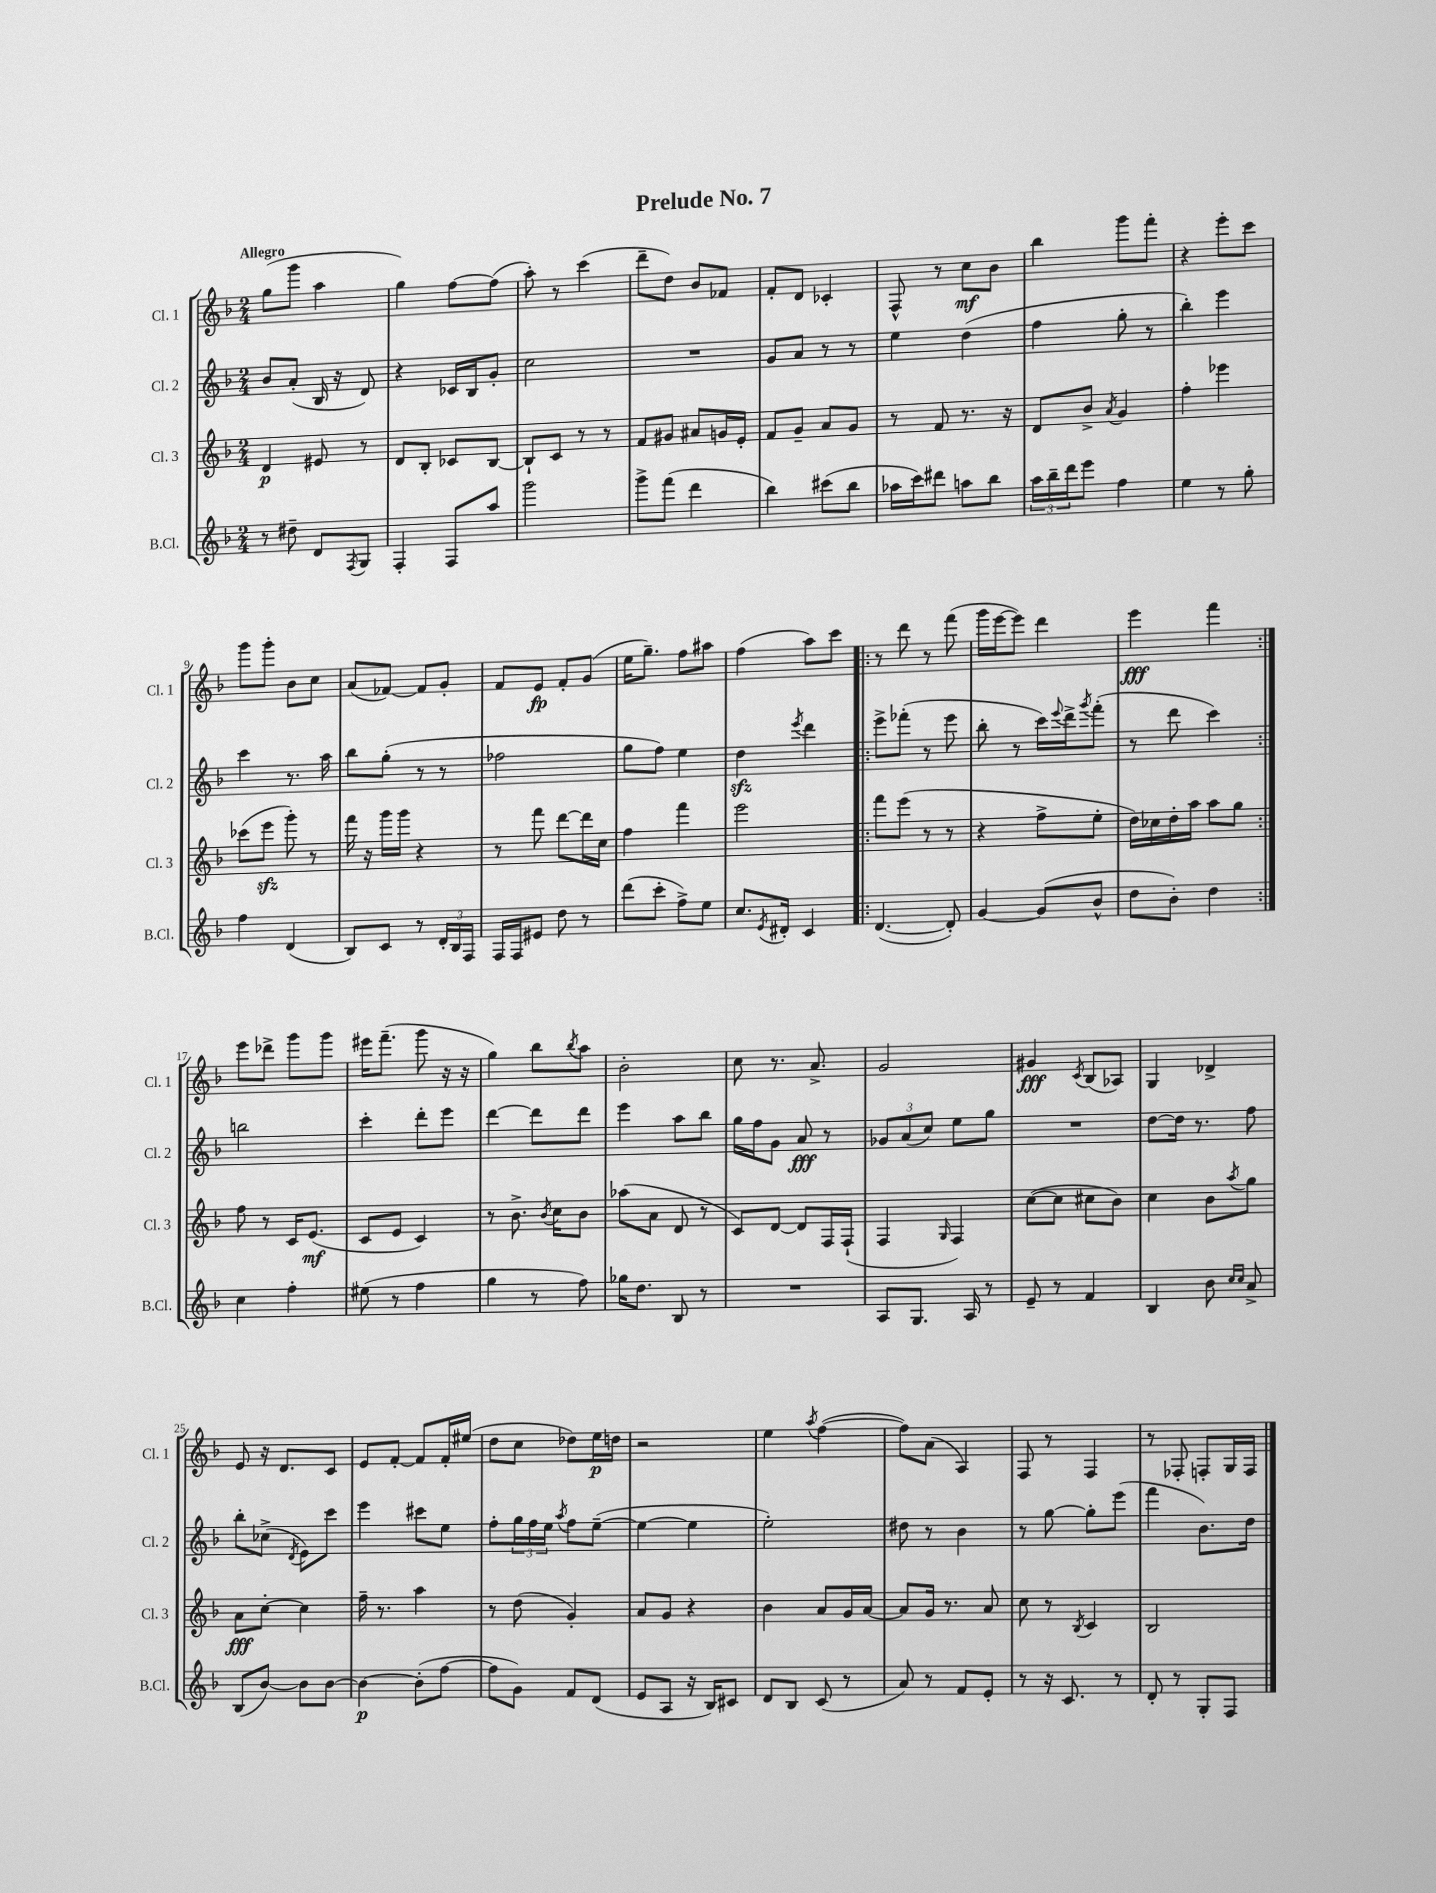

**kern	**dynam	**kern	**dynam	**kern	**dynam	**kern	**dynam
*part4	*part4	*part3	*part3	*part2	*part2	*part1	*part1
*staff4	*staff4	*staff3	*staff3	*staff2	*staff2	*staff1	*staff1
*I"B.Cl.	*	*I"Cl. 3	*	*I"Cl. 2	*	*I"Cl. 1	*
*I'B.Cl.	*	*I'Cl. 3	*	*I'Cl. 2	*	*I'Cl. 1	*
*clefG2	*	*clefG2	*	*clefG2	*	*clefG2	*
*k[b-]	*	*k[b-]	*	*k[b-]	*	*k[b-]	*
*M2/4	*	*M2/4	*	*M2/4	*	*M2/4	*
=1	=1	=1	=1	=1	=1	=1	=1
!	!	!	!	!	!	!LO:TX:a:B:t=Allegro	!
8r	.	4d/	p	8b-/L	.	(8gg\L	.
8dd#X~\	.	.	.	(8a'/J	.	8ggg\J	.
8d/L	.	8e#X/	.	16B-/	.	4aa\	.
.	.	.	.	16r	.	.	.
8qF/	.	.	.	.	.	.	.
8G/J	.	8r	.	8d/)	.	.	.
=2	=2	=2	=2	=2	=2	=2	=2
4F'/	.	8d/L	.	4r	.	4gg\)	.
.	.	8B-'/J	.	.	.	.	.
8F/L	.	8c-X/L	.	16c-X/LL	.	[8ff\L	.
.	.	.	.	16B-/J	.	.	.
8aa/J	.	[8B-/J	.	8g'/J	.	(8ff\J]	.
=3	=3	=3	=3	=3	=3	=3	=3
2ggg\	.	8B-`/L]	.	2cc\	.	8aa'\)	.
.	.	8c/J	.	.	.	8r	.
.	.	8r	.	.	.	(4ccc\	.
.	.	8r	.	.	.	.	.
=4	=4	=4	=4	=4	=4	=4	=4
8ggg^\L	.	8f/L	.	2r	.	8ddd~\L	.
(8fff\J	.	8g#X/J	.	.	.	8dd\J)	.
4ddd\	.	8a#X/L	.	.	.	8b-/L	.
.	.	16gn/L	.	.	.	8f-X/J	.
.	.	16e'/JJ	.	.	.	.	.
=5	=5	=5	=5	=5	=5	=5	=5
4bb-\)	.	8f/L	.	8g/L	.	8f'/L	.
.	.	8g~/J	.	8a/J	.	8d/J	.
(8ccc#X\L	.	8a/L	.	8r	.	4c-X'/	.
8bb-\J	.	8g/J	.	8r	.	.	.
=6	=6	=6	=6	=6	=6	=6	=6
16aa-X\LL	.	8r	.	4ee\	.	8F^^/	.
16ccc\J)	.	.	.	.	.	.	.
8ddd#X\J	.	8f/	.	.	.	8r	.
8aan\L	.	8.r	.	(4dd\	.	8cc\L	mf
8bb-\J	.	.	.	.	.	8b-\J	.
.	.	16r	.	.	.	.	.
=7	=7	=7	=7	=7	=7	=7	=7
24aa\LL	.	8d/L	.	4ff\	.	4bb-\	.
24bb-~\	.	.	.	.	.	.	.
24ddd\J	.	.	.	.	.	.	.
8eee\J	.	8b-^/J	.	.	.	.	.
.	.	8qa/	.	.	.	.	.
4ff\	.	4g/	.	8gg'\	.	8ggg\L	.
.	.	.	.	8r	.	8fff'\J	.
=8	=8	=8	=8	=8	=8	=8	=8
4ee\	.	4ff'\	.	4bb-'\)	.	4r	.
8r	.	4eee-X\	.	4eee\	.	8eee'\L	.
8gg'\	.	.	.	.	.	8ccc\J	.
!!LO:LB:g=z
=9	=9	=9	=9	=9	=9	=9	=9
4ff\	.	(8ccc-X\L	.	4ccc\	.	8ggg\L	.
.	.	8eeezz\J	.	.	.	8ggg'\J	.
(4d/	.	8ggg'\)	.	8.r	.	8b-\L	.
.	.	8r	.	.	.	8cc\J	.
.	.	.	.	16aa\	.	.	.
=10	=10	=10	=10	=10	=10	=10	=10
8B-/L)	.	16fff\	.	8bb-\L	.	(8a/L	.
.	.	16r	.	.	.	.	.
8c/J	.	16ggg\LL	.	(8gg'\J	.	[8f-X/J)	.
.	.	16ggg\JJ	.	.	.	.	.
8r	.	4r	.	8r	.	8f-/L]	.
24d'/LL	.	.	.	8r	.	8g'/J	.
24B-/	.	.	.	.	.	.	.
24F/JJ	.	.	.	.	.	.	.
=11	=11	=11	=11	=11	=11	=11	=11
16F/LL	.	8r	.	2ff-X\	.	8f/L	.
16F/J	.	.	.	.	.	.	.
8e#X/J	.	8fff\	.	.	.	8e/J	fp
8dd\	.	[8ddd\L	.	.	.	8f'/L	.
8r	.	16ddd\L]	.	.	.	(8g/J	.
.	.	16cc\JJ	.	.	.	.	.
=12	=12	=12	=12	=12	=12	=12	=12
(8ddd\L	.	4ff\	.	8gg\L	.	16ee\KL	.
.	.	.	.	.	.	8.gg~\J)	.
8ccc'\J	.	.	.	8ff\J)	.	.	.
8ff^\L)	.	4fff\	.	4ee\	.	8ff\L	.
8ee\J	.	.	.	.	.	8aa#X\J	.
=13	=13	=13	=13	=13	=13	=13	=13
8.cc/L	.	2eee\	.	4ddzz\	.	(4ff\	.
8qe/	.	.	.	.	.	.	.
16d#X'/Jk	.	.	.	.	.	.	.
.	.	.	.	8qeee/	.	.	.
4c/	.	.	.	4ddd\	.	8aa\L)	.
.	.	.	.	.	.	8ccc\J	.
=14!|:	=14!|:	=14!|:	=14!|:	=14!|:	=14!|:	=14!|:	=14!|:
([4.d/	.	8fff\L	.	8eee^\L	.	8r	.
.	.	(8eee\J	.	(8fff-X'\J	.	8ddd\	.
.	.	8r	.	8r	.	8r	.
8d'/])	.	8r	.	8eee\	.	(8fff\	.
=15	=15	=15	=15	=15	=15	=15	=15
[4g/	.	4r	.	8bb-'\	.	16ggg\LL	.
.	.	.	.	.	.	[16eee\J	.
.	.	.	.	8r	.	8eee\J])	.
(8g/L]	.	8ff^\L	.	16ccc\LL)	.	4ddd\	.
.	.	.	.	8qqeee/	.	.	.
.	.	.	.	16ddd^\J	.	.	.
.	.	.	.	8qggg/	.	.	.
8b-^^/J	.	8ee'\J	.	(8fff'\J	.	.	.
=16	=16	=16	=16	=16	=16	=16	=16
8dd\L	.	16dd\LL)	.	8r	.	4eee\	fff
.	.	16cc-X\	.	.	.	.	.
8b-'\J)	.	16dd'\	.	8ddd\	.	.	.
.	.	16aa\JJ	.	.	.	.	.
4dd\	.	8aa\L	.	4ccc\)	.	4fff\	.
.	.	8gg\J	.	.	.	.	.
!!LO:LB:g=z
=17:|!	=17:|!	=17:|!	=17:|!	=17:|!	=17:|!	=17:|!	=17:|!
4cc\	.	8ff\	.	2bbn\	.	8eee\L	.
.	.	8r	.	.	.	8ddd-X^\J	.
4ff'\	.	16c/KL	.	.	.	8ggg\L	.
.	.	(8.e/J	mf	.	.	.	.
.	.	.	.	.	.	8ggg\J	.
=18	=18	=18	=18	=18	=18	=18	=18
(8ee#X\	.	8c/L	.	4ccc'\	.	16eee#X\KL	.
.	.	.	.	.	.	(8.fff~\J	.
8r	.	8e/J	.	.	.	.	.
4ff\	.	4c/)	.	8ddd'\L	.	8ggg\	.
.	.	.	.	8eee\J	.	16r	.
.	.	.	.	.	.	16r	.
=19	=19	=19	=19	=19	=19	=19	=19
4gg\	.	8r	.	[4ddd\	.	4gg\)	.
.	.	8.b-^\	.	.	.	.	.
8r	.	.	.	8ddd\L]	.	8bb-\L	.
.	.	8qb-/	.	.	.	.	.
.	.	16cc\KL	.	.	.	.	.
.	.	.	.	.	.	8qbb-/	.
8ff\)	.	8b-\J	.	8ddd\J	.	8aa\J	.
=20	=20	=20	=20	=20	=20	=20	=20
16gg-X\KL	.	(8aa-X\L	.	4eee\	.	2b-'\	.
8.dd\J	.	.	.	.	.	.	.
.	.	8a\J	.	.	.	.	.
8B-/	.	8d/	.	8aa\L	.	.	.
8r	.	8r	.	8bb-\J	.	.	.
=21	=21	=21	=21	=21	=21	=21	=21
2r	.	8c/L)	.	16gg\LL	.	8cc\	.
.	.	.	.	16ff\J	.	.	.
.	.	[8d/J	.	8g\J	.	8.r	.
.	.	8d/L]	.	8a/	fff	.	.
.	.	.	.	.	.	8.a^/	.
.	.	16F/L	.	8r	.	.	.
.	.	(16F`/JJ	.	.	.	.	.
=22	=22	=22	=22	=22	=22	=22	=22
8A/L	.	4F/	.	12g-X/L	.	2g/	.
.	.	.	.	(12a/	.	.	.
8.G/J	.	.	.	.	.	.	.
.	.	.	.	12cc/J)	.	.	.
.	.	16qqG/	.	.	.	.	.
.	.	4F/)	.	8ee\L	.	.	.
16A/	.	.	.	.	.	.	.
8r	.	.	.	8gg\J	.	.	.
=23	=23	=23	=23	=23	=23	=23	=23
8e~/	.	([8cc\L	.	2r	.	4g#X/	fff
8r	.	8cc\J]	.	.	.	.	.
.	.	.	.	.	.	8qc/	.
4f/	.	8cc#X\L	.	.	.	(8B-/L	.
.	.	8b-\J)	.	.	.	8A-X/J)	.
=24	=24	=24	=24	=24	=24	=24	=24
4B-/	.	4cc\	.	[8dd\L	.	4G/	.
.	.	.	.	16dd\Jk]	.	.	.
.	.	.	.	8.r	.	.	.
8b-\	.	8b-\L	.	.	.	4d-X^/	.
16qqcc/LL	.	.	.	.	.	.	.
16qqcc/JJ	.	8qaa/	.	.	.	.	.
8a^/	.	8gg\J	.	8ff\	.	.	.
!!LO:LB:g=z
=25	=25	=25	=25	=25	=25	=25	=25
(8B-/L	.	8a\L	fff	8bb-'\L	.	8e/	.
[8b-/J)	.	[8cc'\J	.	(8cc-X^\J	.	16r	.
.	.	.	.	.	.	8.d/L	.
.	.	.	.	8qd/	.	.	.
8b-\L]	.	4cc\]	.	8e\L)	.	.	.
[8b-\J	.	.	.	8ccc\J	.	8c/J	.
=26	=26	=26	=26	=26	=26	=26	=26
4b-\_	p	16ff~\	.	4eee\	.	8e/L	.
.	.	8.r	.	.	.	.	.
.	.	.	.	.	.	[8f'/J	.
(8b-'\L]	.	4aa\	.	8ccc#X\L	.	8f/L]	.
[8ff\J	.	.	.	8ee\J	.	16f'/L	.
.	.	.	.	.	.	(16ee#X/JJ	.
=27	=27	=27	=27	=27	=27	=27	=27
8ff\L]	.	8r	.	8ff'\L	.	8dd\L	.
8g\J)	.	(8dd\	.	24gg\L	.	8cc\J	.
.	.	.	.	24ff\	.	.	.
.	.	.	.	24ee\JJ	.	.	.
.	.	.	.	8qaa/	.	.	.
8f/L	.	4g'/)	.	8ff\L	.	8dd-X\L)	.
(8d/J	.	.	.	([8ee~\J	.	16ee\L	p
.	.	.	.	.	.	16ddn\JJ	.
=28	=28	=28	=28	=28	=28	=28	=28
8e/L	.	8a/L	.	4ee\_	.	2r	.
8A/J	.	8g/J	.	.	.	.	.
16r	.	4r	.	4ee\]	.	.	.
16B-/KL)	.	.	.	.	.	.	.
8c#X/J	.	.	.	.	.	.	.
=29	=29	=29	=29	=29	=29	=29	=29
8d/L	.	4b-\	.	2ee'\)	.	4ee\	.
8B-/J	.	.	.	.	.	.	.
.	.	.	.	.	.	8qaa/	.
(8c/	.	8a/L	.	.	.	([4ff\	.
8r	.	16g/L	.	.	.	.	.
.	.	[16a/JJ	.	.	.	.	.
=30	=30	=30	=30	=30	=30	=30	=30
8a/)	.	8a/L]	.	8dd#X\	.	8ff\L])	.
8r	.	16g/Jk	.	8r	.	(8a\J	.
.	.	8.r	.	.	.	.	.
8f/L	.	.	.	4b-\	.	4A/)	.
8e'/J	.	8a/	.	.	.	.	.
=31	=31	=31	=31	=31	=31	=31	=31
8r	.	8cc\	.	8r	.	8F/	.
16r	.	8r	.	[8gg\	.	8r	.
8.c/	.	.	.	.	.	.	.
.	.	8qB-/	.	.	.	.	.
.	.	4c/	.	8gg'\L]	.	4F/	.
8r	.	.	.	(8eee\J	.	.	.
=32	=32	=32	=32	=32	=32	=32	=32
8d'/	.	2B-/	.	4fff\	.	8r	.
8r	.	.	.	.	.	8F-X'/	.
8G'/L	.	.	.	8.b-\L)	.	8Fn'/L	.
8F/J	.	.	.	.	.	16G/L	.
.	.	.	.	16dd\Jk	.	16F/JJ	.
==	==	==	==	==	==	==	==
*-	*-	*-	*-	*-	*-	*-	*-
